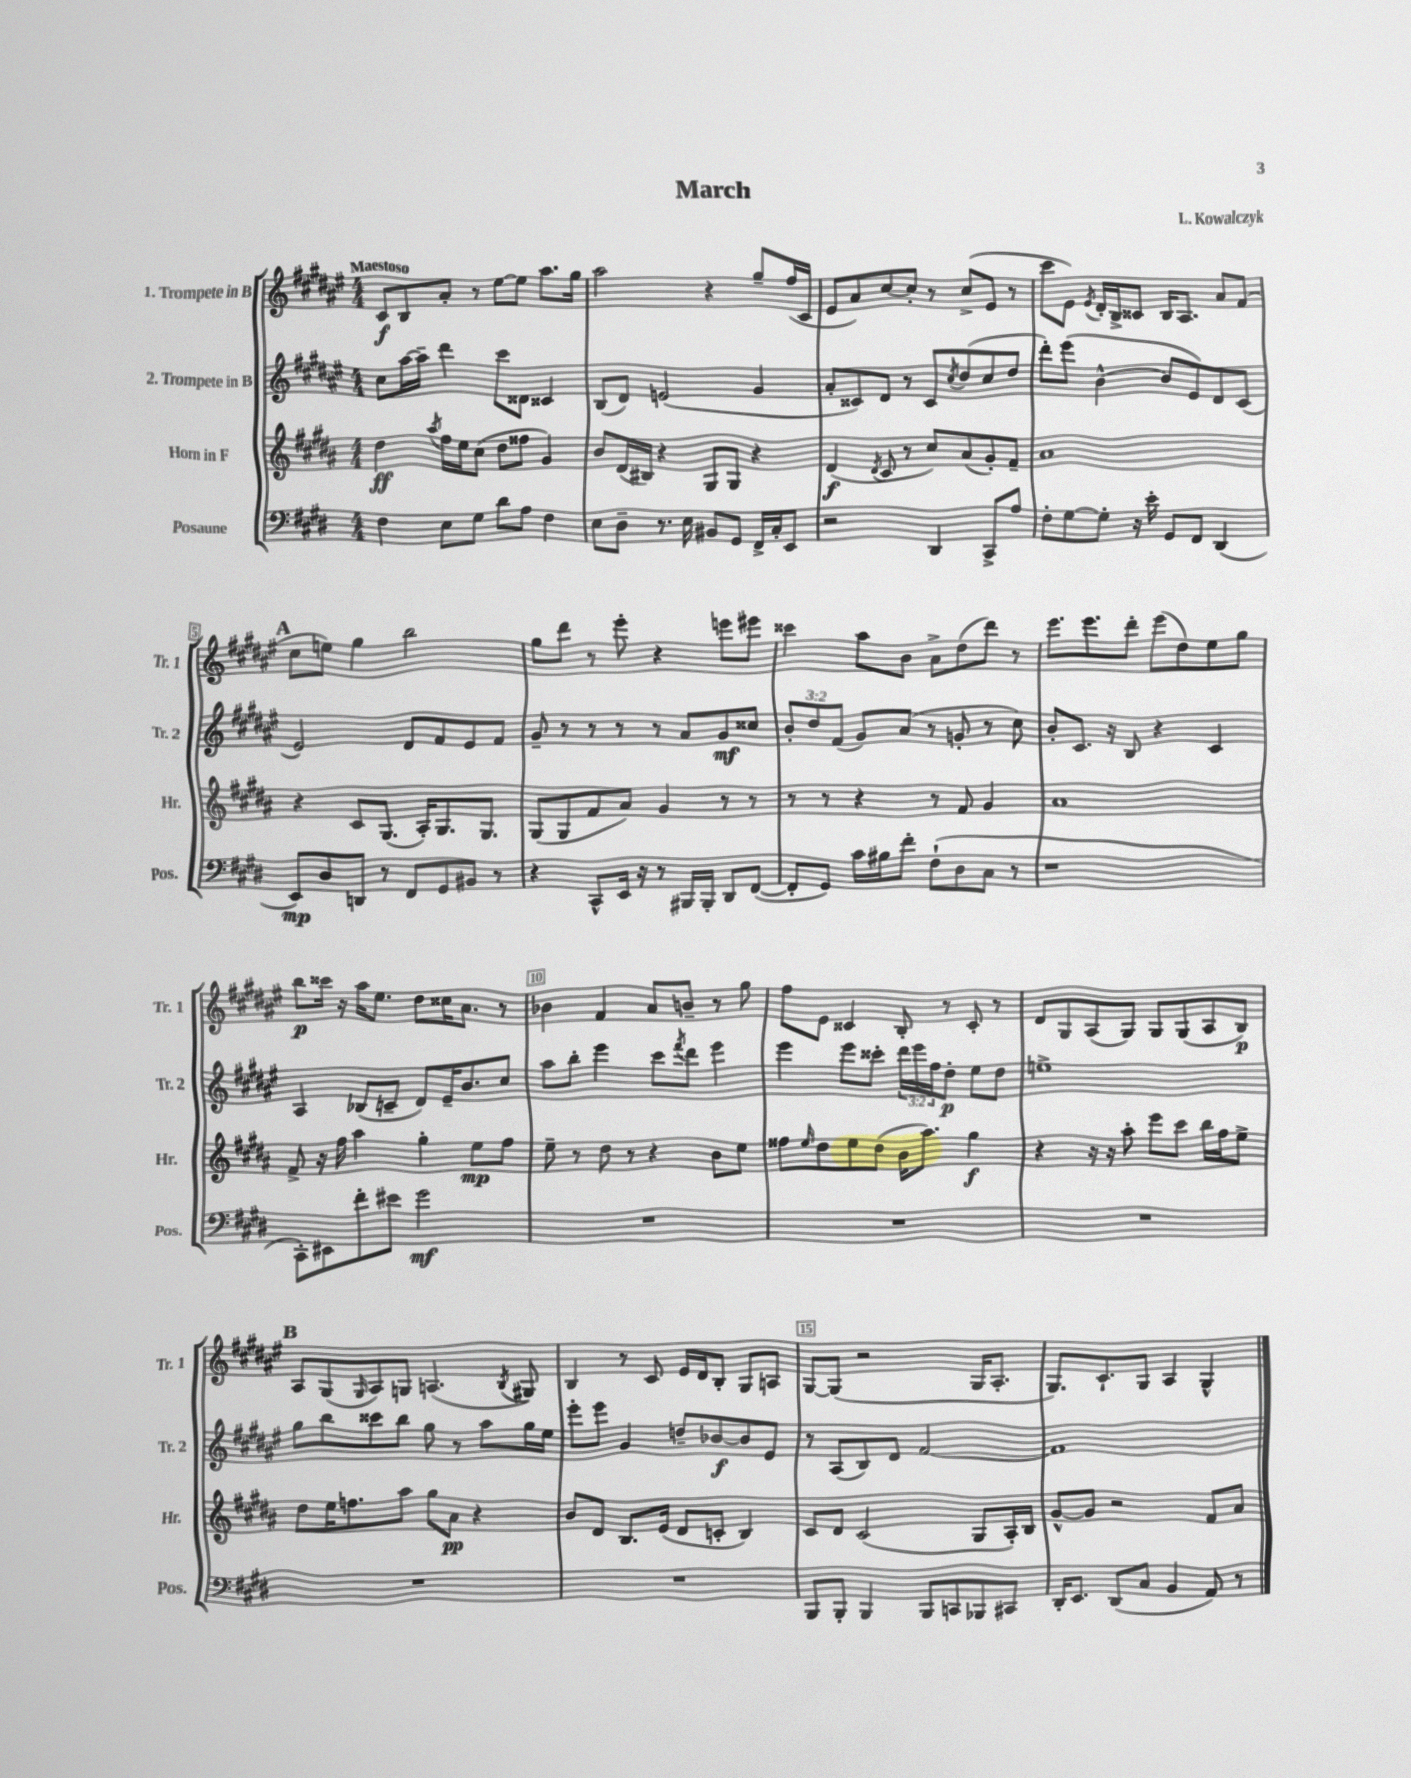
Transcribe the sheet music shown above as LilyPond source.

\header { title = "March" composer = "L. Kowalczyk" }
<<
\new StaffGroup <<
\new Staff = "s0" \with { instrumentName = "1. Trompete in B" shortInstrumentName = "Tr. 1" } {
    \clef treble \key fis \major \numericTimeSignature \time 4/4 \tempo "Maestoso"
    cis'8\f b8 ais'8-. r8 eis''8~ eis''8 ais''8. gis''16 |
    ais''2 r4 gis''8-- fis''16( cis'16 |
    eis'8 ais'8) cis''8~ cis''8-. r8 cis''8->( eis'8 r8 |
    cis'''8 eis'8) \acciaccatura { eis'8 } dis'16-. b16-> cisis'8 b16 ais8. ais'8 fis'8( |
    \mark \markup { \bold "A" } cis''8 e''8) gis''4 b''2 |
    gis''8 dis'''8 r8 eis'''8-. r4 e'''8 eis'''8 |
    cisis'''4 ais''8 b'8 ais'8-> dis''8( dis'''8) r8 |
    eis'''8. eis'''8. dis'''8-. eis'''8( dis''8) eis''8 gis''8 |
    b''8\p cisis'''16 r16 ais''16 eis''8. dis''8 cisis''16 ais'8. r8 |
    bes'4 fis'4 ais'8 b'8-- r8 gis''8 |
    fis''8 eis'8 cisis'4 b8-. r8 cisis'8-. r8 |
    dis'8 gis8 ais8( gis8) gis8 gis8( ais8 b8\p) |
    \mark \markup { \bold "B" } ais8 gis8( \grace { gis16 } ais8) g8 a4.( \acciaccatura { b8 } gis8) |
    b4 r8 cis'8 eis'16 dis'16 b8-. gis8 a8 |
    gis8~ gis8( r2 gis16 ais8.-. |
    gis8.) cis'8.-! gis8 ais4 gis4-^ \bar "|." |
}
\new Staff = "s1" \with { instrumentName = "2. Trompete in B" shortInstrumentName = "Tr. 2" } {
    \clef treble \key fis \major \numericTimeSignature \time 4/4 \override Staff.TupletNumber.text = #tuplet-number::calc-fraction-text
    cis''8 ais''16~ ais''16-- dis'''4 cis'''8 disis'8 cisis'4 |
    b8( dis'8) e'2( gis'4 |
    ais'8-. cisis'8) dis'8 r8 cisis'8 \acciaccatura { cis''8 } dis''8( cis''8 dis''8 |
    dis'''8-.) eis'''8( b'4~-^ b'8 eis'8) dis'8 cis'8( |
    \mark \markup { \bold "A" } eis'2) dis'8 fis'8 eis'8 fis'8 |
    gis'8-- r8 r8 r8 r8 ais'8 gis'8\mf cisis''8 |
    \tuplet 3/2 { b'8-. dis''8 fis'8( } gis'8) ais'8( r8 g'8-. r8 cis''8) |
    b'8-. cis'8. r16 b8 r4 cis'4 |
    ais4 bes8( c'8-- dis'8) eis'16-- b'8. cis''8 |
    ais''8 b''8-. eis'''4 cis'''8 \acciaccatura { fis'''8 } dis'''8 eis'''4 |
    eis'''4 eis'''8 cisis'''8-. \tuplet 3/2 { dis'''16 eis'''16 fis''16 } dis''8-.\p eis''8 dis''8 |
    e''1-> |
    \mark \markup { \bold "B" } gis''8 b''8 cisis'''8 b''8 gis''8 r8 ais''8 gis''16 eis''16 |
    eis'''8-. eis'''8 gis'4 d''8-- bes'8~\f bes'8 eis'8 |
    r8 ais8( b8) dis'8 fis'2~ |
    fis'1 \bar "|." |
}
\new Staff = "s2" \with { instrumentName = "Horn in F" shortInstrumentName = "Hr." } {
    \clef treble \key b \major \numericTimeSignature \time 4/4
    dis''4\ff \acciaccatura { ais''8 } fis''16 e''16 cis''8( dis''8 fisis''8 gis'4) |
    b'8 dis'16( bis16) r4 gis8 gis8 r4 |
    dis'4\f( \acciaccatura { dis'8 } cis'8 r8 cis''8) ais'8( gis'8-.) fis'8-- |
    ais'1 |
    \mark \markup { \bold "A" } r4 cis'8 gis8.( ais16-.) gis8. gis8. |
    gis8( gis8 fis'8 ais'8) gis'4 r8 r8 |
    r8 r8 r4 r8 fis'8 gis'4 |
    ais'1 |
    fis'8-> r16 fis''16 ais''4 gis''4-. e''8\mp fis''8 |
    e''8-- r8 dis''8 r8 r4 b'8 e''8 |
    fisis''8 \grace { e''16 } dis''8 e''8 dis''8( b'16 ais''8.) gis''4\f |
    r4 r16 r16 ais''8-. e'''8 cis'''8 b''16 fis''16 e''8-> |
    \mark \markup { \bold "B" } dis''8 e''16 f''8. ais''8 gis''8 ais'8\pp r4 |
    b'8 dis'8 b8. e'16( dis'8 c'8-. b4) |
    cis'8 dis'8 cis'2( gis8 ais16-.) b16 |
    gis'8~-^ gis'8 r2 fis'8 ais'8 \bar "|." |
}
\new Staff = "s3" \with { instrumentName = "Posaune" shortInstrumentName = "Pos." } {
    \clef bass \key e \major \numericTimeSignature \time 4/4
    fis4 e8 gis8 dis'8 a8 fis4 |
    e8 dis8-- r8. e16 bis,8 gis,8 fis,16-> cis16-. e,8 |
    r2 dis,4 cis,8-> a8 |
    fis8-. gis8~ gis8-. r16 e'16-. gis,8 fis,8 dis,4( |
    \mark \markup { \bold "A" } e,8\mp) dis8 d,8 r8 fis,8 gis,8 bis,8 r8 |
    r4 cis,8-^ e,16 r16 r8 bis,,16 bis,,16-. dis,8 fis,8~( |
    fis,8-. gis,8) cis'16 bis16 fis'8-. fis8-!( dis8 cis8 r8 |
    r1 |
    cis,8-.) eis,8 fis'8-. eis'8 gis'2\mf |
    R1 |
    R1 |
    R1 |
    \mark \markup { \bold "B" } R1 |
    R1 |
    b,,8 b,,8-. b,,4 b,,8 c,8 bes,,8 cis,8 |
    dis,16-. e,8. dis,8( cis8 b,4 a,8) r8 \bar "|." |
}
>>
>>
\layout { \context { \Score \override BarNumber.break-visibility = ##(#f #t #t) barNumberVisibility = #(every-nth-bar-number-visible 5) \override BarNumber.stencil = #(make-stencil-boxer 0.1 0.3 ly:text-interface::print) } }
